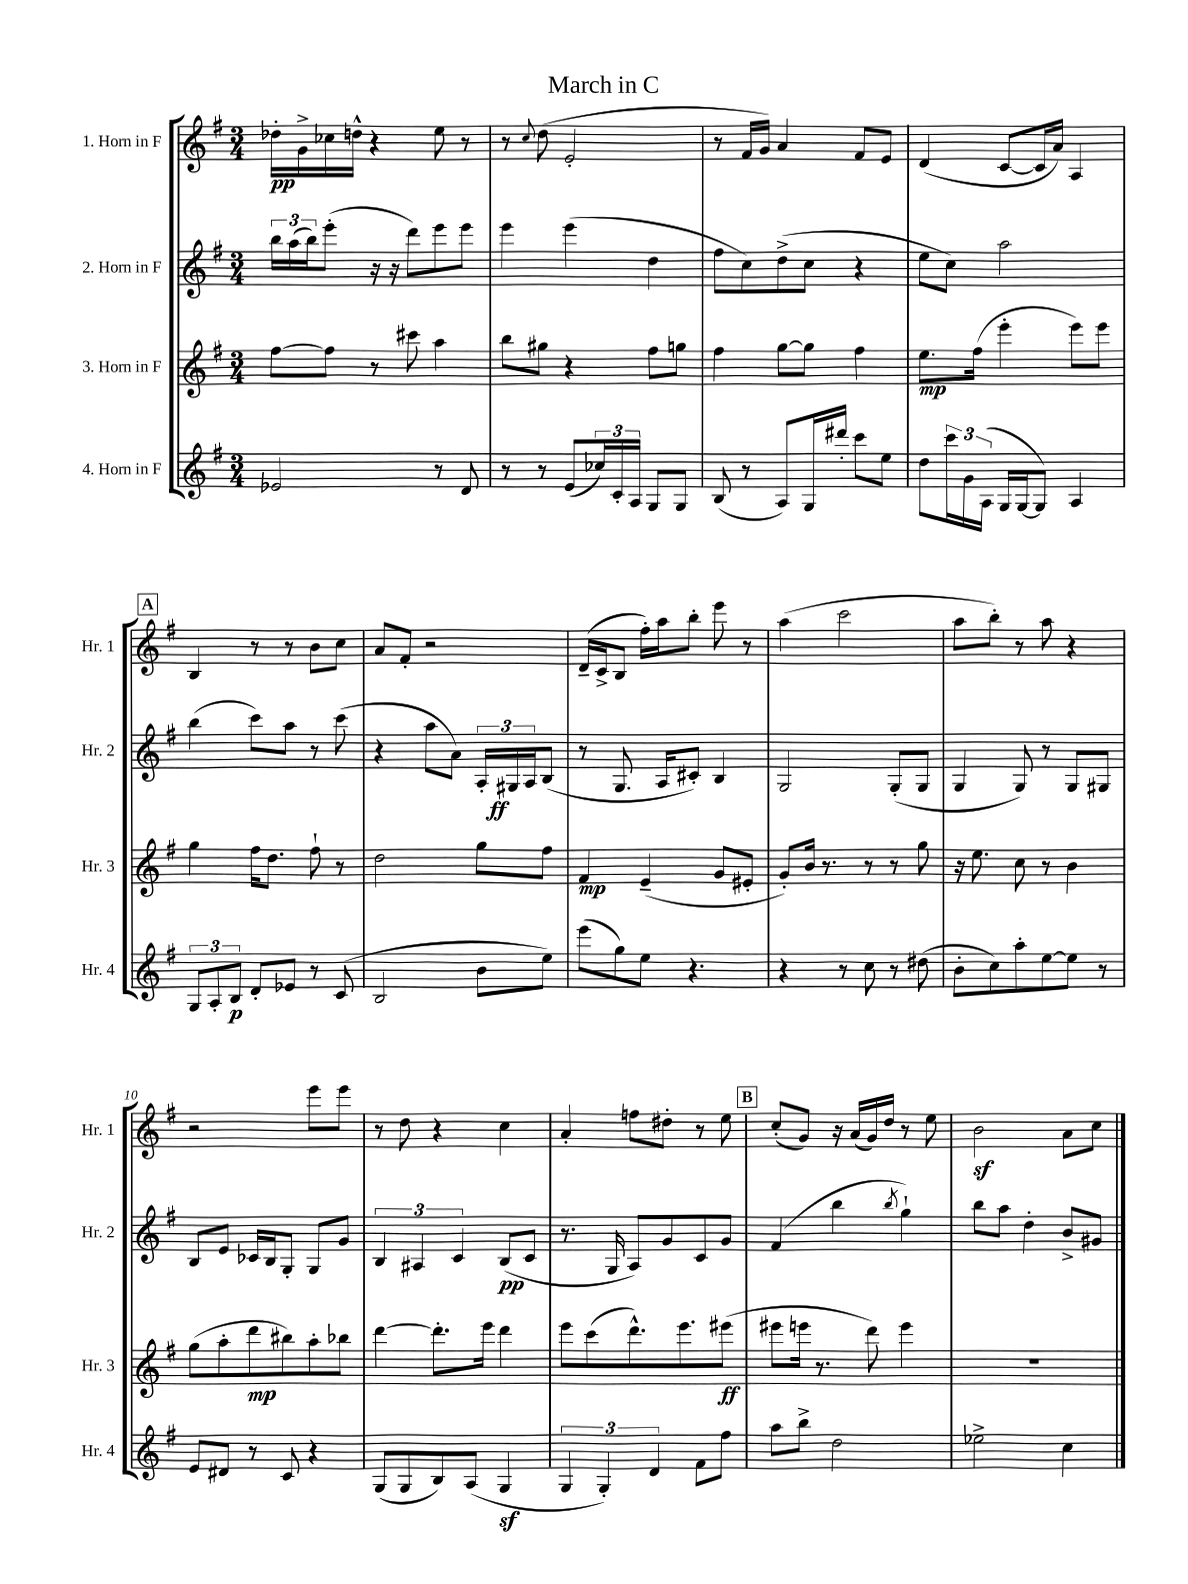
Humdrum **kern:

**kern	**kern	**kern	**kern
*staff4	*staff3	*staff2	*staff1
*clefG2	*clefG2	*clefG2	*clefG2
*k[f#]	*k[f#]	*k[f#]	*k[f#]
*M3/4	*M3/4	*M3/4	*M3/4
2e-	[8ff#	24bb	16dd-'
.	.	(24aa	.
.	.	.	16g^
.	.	24bb)	.
.	8ff#]	(8eee'	16cc-
.	.	.	16dd^^
.	8r	16r	4r
.	.	16r	.
.	8ccc#	8ddd)	.
8r	4aa	8eee	8ee
8d	.	8eee	8r
=	=	=	=
8r	8bb	4eee	8r
.	.	.	8qqcc
8r	8gg#	.	(8dd
(8e	4r	(4eee	2e'
24cc-)	.	.	.
24c'	.	.	.
24A	.	.	.
8G	8ff#	4dd	.
8G	8gg	.	.
=	=	=	=
(8B	4ff#	8ff#	8r
8r	.	8cc)	16f#
.	.	.	16g)
8A)	[8gg	(8dd^	4a
16G	8gg]	8cc	.
16ddd#'	.	.	.
8ccc	4ff#	4r	8f#
8ee	.	.	8e
=	=	=	=
8dd	8.ee	8ee	(4d
24ccc	.	8cc)	.
24g	.	.	.
.	(16ff#	.	.
(24A	.	.	.
16G	4eee'	2aa	[8c
[16G	.	.	.
8G])	.	.	16c]
.	.	.	16a)
4A	8eee)	.	4A
.	8eee	.	.
=	=	=	=
12G	4gg	(4bb	4B
12A'	.	.	.
12B	.	.	.
8d'	16ff#	8ccc)	8r
.	8.dd	.	.
8e-	.	8aa	8r
8r	8ff#`	8r	8b
(8c	8r	(8ccc	8cc
=	=	=	=
2B	2dd	4r	8a
.	.	.	8f#'
.	.	8aa	2r
.	.	8a)	.
8b	8gg	24A'	.
.	.	24G#	.
.	.	24A	.
8ee)	8ff#	(8B	.
=	=	=	=
(8eee	4f#	8r	(16d~
.	.	.	16c^
8gg)	.	8.G	8B
8ee	(4e~	.	16ff#')
.	.	16A	16aa
4.r	.	8c#')	8bb'
.	8g	4B	8eee
.	8e#'	.	8r
=	=	=	=
4r	8g')	2G	(4aa
.	16b	.	.
.	8.r	.	.
8r	.	.	2ccc
8cc	8r	.	.
8r	8r	(8G'	.
(8dd#	8gg	8G	.
=	=	=	=
8b'	16r	4G	8aa
.	8.ee	.	.
8cc)	.	.	8bb')
8aa'	8cc	8G)	8r
[8ee	8r	8r	8aa
8ee]	4b	8G	4r
8r	.	8G#	.
=	=	=	=
8e	(8gg	8B	2r
8d#	8aa'	8e	.
8r	8ddd	16c-	.
.	.	16B	.
8c	8bb#)	8G'	.
4r	8aa'	8G	8eee
.	8bb-	8g	8eee
=	=	=	=
(8G	[4ddd	6B	8r
8G	.	.	8dd
.	.	6A#	.
8B)	8.ddd']	.	4r
.	.	6c	.
(8A	.	.	.
.	16eee	.	.
4G	4ddd	(8B	4cc
.	.	8c	.
=	=	=	=
6G	8eee	8.r	4a'
.	(8ccc	.	.
6G')	.	.	.
.	.	16G	.
.	8.ddd^^)	8A)	8ff
6d	.	.	.
.	.	8g	8dd#'
.	8.eee	.	.
8f#	.	8c	8r
8ff#	(8eee#	8g	8ee
=	=	=	=
8aa	8eee#	(4f#	(8cc'
8bb^	16eee	.	8g)
.	8.r	.	.
2dd	.	4bb	16r
.	.	.	(16a
.	8ddd)	.	16g)
.	.	.	16dd
.	.	8qbb	.
.	4eee	4gg`)	8r
.	.	.	8ee
=	=	=	=
2ee-^	2.r	8bb	2b
.	.	8aa	.
.	.	4dd'	.
4cc	.	8b^	8a
.	.	8g#	8cc
==	==	==	==
*-	*-	*-	*-
